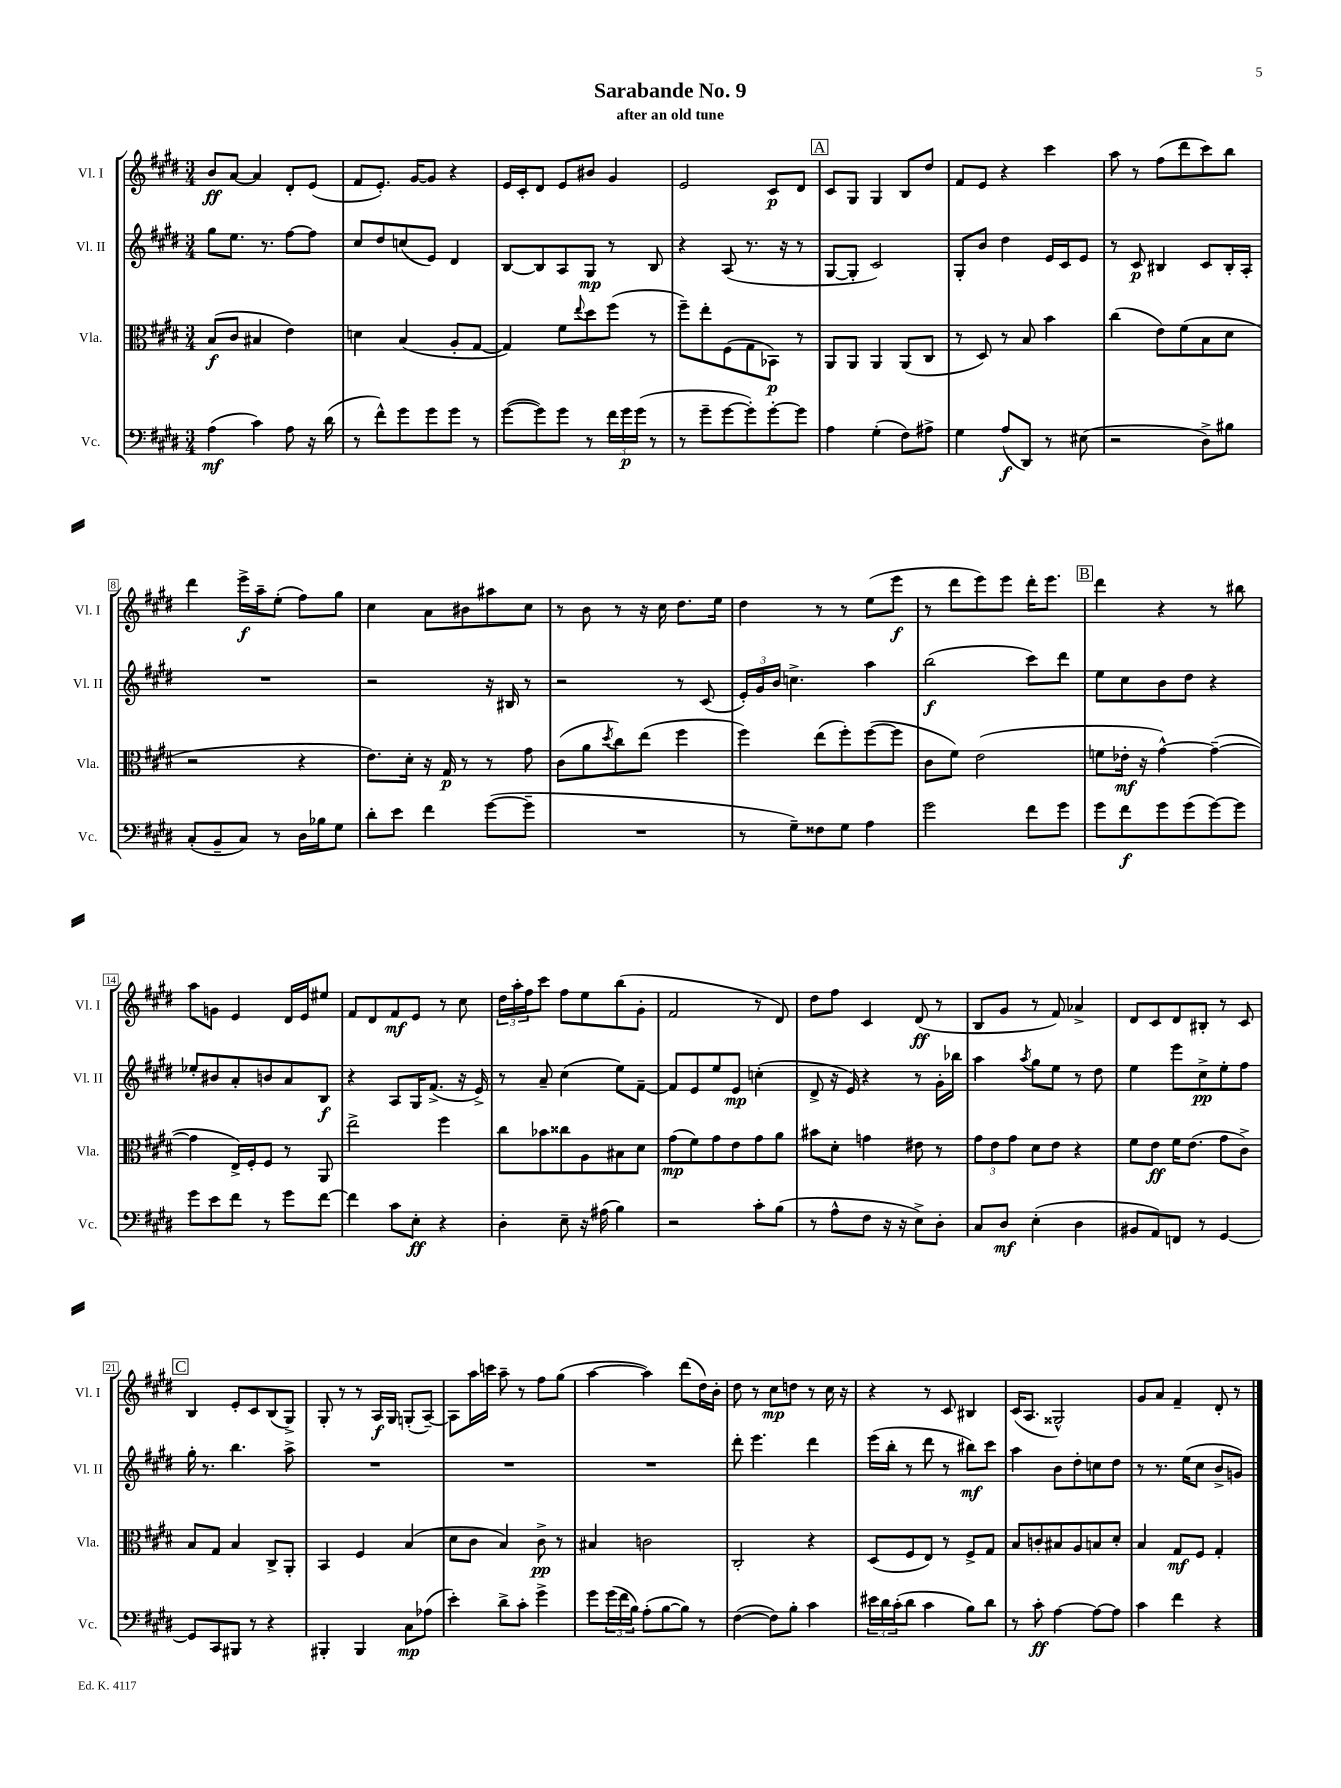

**kern	**kern	**kern	**kern
*staff4	*staff3	*staff2	*staff1
*clefF4	*clefC3	*clefG2	*clefG2
*k[f#c#g#d#]	*k[f#c#g#d#]	*k[f#c#g#d#]	*k[f#c#g#d#]
*M3/4	*M3/4	*M3/4	*M3/4
(4A\	(8B/L	8gg#\L	8b/L
.	8c#/J	8.ee\J	[8a/J
4c#\)	4B#/	.	4a/]
.	.	8.r	.
8A\	4e\)	[8ff#\L	8d#'/L
16r	.	8ff#\]J	(8e/J
(16d#\	.	.	.
=	=	=	=
8r	4d\	8cc#/L	8f#/L
8f#^^\L)	.	8dd#/	8.e'/J)
8g#\	(4B/	(8cc/	.
.	.	.	[16g#/LK
8g#\	.	8e/J)	8g#/]J
8g#\J	8A'/L	4d#/	4r
8r	[8G#/J	.	.
=	=	=	=
([8g#\L	4G#/])	[8B/L	16e/LL
.	.	.	16c#'/J
8g#\])	.	8B/]	8d#/J
8g#\J	8f#\L	8A/	8e/L
.	8qqee/	.	.
8r	8dd#\	8G#/J	8b#/J
24f#\LL	(8ff#\J	8r	4g#/
24g#\	.	.	.
(24g#\JJ	.	.	.
8r	8r	8B/	.
=	=	=	=
8r	8ff#~\L)	4r	2e/
8g#~\L	8ee'\	.	.
[8g#\	(8F#\	(8A/	.
8g#'\])	8G#\	8.r	.
[8g#'\	8BB-\J)	.	8c#/L
.	.	16r	.
8g#\]J	8r	8r	8d#/J
=	=	=	=
4A\	8AA/L	[8G#/L	8c#/L
.	8AA/J	8G#'/]J	8G#/J
(4G#'\	4AA/	2c#/)	4G#/
8F#\L)	(8AA/L	.	8B/L
8A#^\J	8C#/J	.	8dd#/J
=	=	=	=
4G#\	8r	8G#'/L	8f#/L
.	8D#/)	8b/J	8e/J
(8A/L	8r	4dd#\	4r
8DD#/J)	8B/	.	.
8r	4b\	16e/LL	4ccc#\
.	.	16c#/J	.
(8E#\	.	8e/J	.
=	=	=	=
2r	(4cc#\	8r	8aa\
.	.	8c#/	8r
.	8e\L)	4B#/	(8ff#\L
.	(8f#\	.	8ddd#\
8D#^\L)	8B\	8c#/L	8ccc#\)
8B#\J	8d#\J	16B#'/L	8bb\J
.	.	16A'/JJ	.
=	=	=	=
(8C#'/L	2r	2.r	4ddd#\
8BB~/	.	.	.
8C#/J)	.	.	16eee^\LL
.	.	.	16aa~\J
8r	.	.	(8ee'\J
16D#\LL	4r	.	8ff#\L)
16B-\J	.	.	.
8G#\J	.	.	8gg#\J
=	=	=	=
8d#'\L	8.e\L)	2r	4cc#\
8e\J	.	.	.
.	16d#'\Jk	.	.
4f#\	16r	.	8a\L
.	16G#/	.	.
.	8r	.	8b#\
([8g#\L	8r	16r	8aa#\
.	.	16B#/	.
8g#~\]J	8g#\	8r	8cc#\J
=	=	=	=
2.r	(8c#\L	2r	8r
.	8a\	.	8b\
.	8qdd#/	.	.
.	8cc#\)	.	8r
.	(8ee\J	.	16r
.	.	.	16cc#\
.	4ff#\	8r	8.dd#\L
.	.	(8c#/	.
.	.	.	16ee\Jk
=	=	=	=
8r	4ff#\)	24e'/LL)	4dd#\
.	.	24g#/	.
.	.	24b/JJ	.
8G#~\L)	.	4.cc^\	.
8F##\	(8ee\L	.	8r
8G#\J	8ff#'\)	.	8r
4A\	([8ff#\	4aa\	(8ee\L
.	8ff#\]J	.	8eee\J
=	=	=	=
2g#\	8c#\L	(2bb\	8r
.	8f#\J)	.	8ddd#\L
.	(2e\	.	8eee\)
.	.	.	8eee\J
8f#\L	.	8ccc#\L)	16ddd#'\LK
.	.	.	8.eee\J
8g#\J	.	8ddd#\J	.
=	=	=	=
8g#\L	8f\L	8ee\L	4ddd#\
8f#\	16e-'\Jk	8cc#\	.
.	16r	.	.
8g#\	[4g#^^\)	8b\	4r
(8g#\	.	8dd#\J	.
[8g#\)	(4g#~\_	4r	8r
8g#\]J	.	.	8bb#\
=	=	=	=
8g#\L	4g#\]	8ee-'/L	8aa\L
8e\	.	8b#/	8g\J
8f#\J	16E^/LL)	8a'/	4e/
.	16F#'/J	.	.
8r	8F#/J	8b/	.
8g#\L	8r	8a/	16d#/LL
.	.	.	16e/J
[8f#\J	8AA/	8B/J	8ee#/J
=	=	=	=
4f#\]	2ee^\	4r	8f#/L
.	.	.	8d#/
8c#\L	.	8A/L	8f#/
8E'\J	.	16G#/K	8e/J
.	.	(8.f#^/J	.
4r	4ff#\	.	8r
.	.	16r	8cc#\
.	.	16e^/)	.
=	=	=	=
4D#'\	8cc#\L	8r	24dd#\LL
.	.	.	24aa'\
.	.	.	24ff#\J
.	8b-\	8a~/	8ccc#\J
8E~\	8cc##\	(4cc#\	8ff#\L
16r	8A\	.	8ee\
(16A#\	.	.	.
4B\)	8B#\	8ee\L)	(8bb\
.	8d#\J	[8f#~\J	8g#'\J
=	=	=	=
2r	(8g#\L	8f#/]L	2f#/
.	8f#\)	8e/	.
.	8g#\	8ee/	.
.	8e\	8e/J	.
8c#'\L	8g#\	(4cc'\	8r
(8B\J	8a\J	.	8d#/)
=	=	=	=
8r	8b#\L	8d#^/	8dd#\L
8A^^\L	8d#'\J	16r	8ff#\J
.	.	16e/)	.
8F#\J	4g\	4r	4c#/
16r	.	.	.
16r	.	.	.
8E^\L)	8e#\	8r	(8d#/
8D#'\J	8r	16g#'\LL	8r
.	.	16bb-\JJ	.
=	=	=	=
8C#/L	12g#\L	4aa\	8B/L
.	12e\	.	.
8D#/J	.	.	8g#/J
.	12g#\J	.	.
.	.	8qaa/	.
(4E'\	8d#\L	8gg#\L	8r
.	8e\J	8ee\J	8f#/)
4D#\	4r	8r	4a-^/
.	.	8dd#\	.
=	=	=	=
8BB#/L	8f#\L	4ee\	8d#/L
8AA/)	8e\J	.	8c#/
8FF/J	16f#\LK	8eee\L	8d#/
.	(8.e\J	.	.
8r	.	8cc#^\	8B#'/J
[4GG#/	8g#\L	8ee'\	8r
.	8c#^\J)	8ff#\J	8c#/
=	=	=	=
8GG#/]L	8B/L	16gg#'\	4B/
.	.	8.r	.
8CC#/	8G#/J	.	.
8BBB#/J	4B/	4.bb\	8e'/L
8r	.	.	8c#/
4r	8C#^/L	.	(8B/
.	8AA'/J	8aa^\	8G#^/J)
=	=	=	=
4BBB#'/	4BB/	2.r	8G#'/
.	.	.	8r
4BBB#/	4F#/	.	8r
.	.	.	16A/LL
.	.	.	16G#/JJ
8C#\L	(4B/	.	(8G'/L
(8A-\J	.	.	[8A~/J)
=	=	=	=
4e'\)	8d#\L	2.r	8A\]L
.	8c#\J	.	16aa\L
.	.	.	16ccc\JJ
8d#^\L	4B/)	.	8aa~\
8c#'\J	.	.	8r
4g#^\	8c#^\	.	8ff#\L
.	8r	.	(8gg#\J
=	=	=	=
8g#\L	4B#/	2.r	[4aa\
(24g#\L	.	.	.
24f#\	.	.	.
24B\JJ)	.	.	.
(8A'\L	2c\	.	4aa\])
[8B\	.	.	.
8B\]J)	.	.	(8ddd#\L
8r	.	.	16dd#\L)
.	.	.	16b'\JJ
=	=	=	=
([4F#\	2C#'/	8ddd#'\	8dd#\
.	.	4.eee\	8r
8F#\]L)	.	.	8cc#\L
8B'\J	.	.	8dd\J
4c#\	4r	4ddd#\	8r
.	.	.	16cc#\
.	.	.	16r
=	=	=	=
24e#\LL	(8D#/L	(16eee\LL	4r
24d#\	.	.	.
.	.	16bb'\JJ	.
(24c#'\J	.	.	.
8d#\J	8F#/	8r	.
4c#\	8E/J)	8ddd#\	8r
.	8r	8r	8c#/
8B\L)	8F#^/L	8bb#\L)	4B#/
8d#\J	8G#/J	8ccc#\J	.
=	=	=	=
8r	8B/L	4aa\	(16c#/LK
.	.	.	8.A/J
8c#'\	8c'/	.	.
[4A\	8B#/	8b\L	2G##^^/)
.	8A/	8dd#'\	.
8A\_L	8B/	8cc\	.
8A\]J	8d#'/J	8dd#\J	.
=	=	=	=
4c#\	4B/	8r	8g#/L
.	.	8.r	8a/J
4f#\	8G#/L	.	4f#~/
.	.	(16ee\LK	.
.	8F#/J	8cc#\J	.
4r	4G#'/	8b^/L	8d#'/
.	.	8g/J)	8r
==	==	==	==
*-	*-	*-	*-
